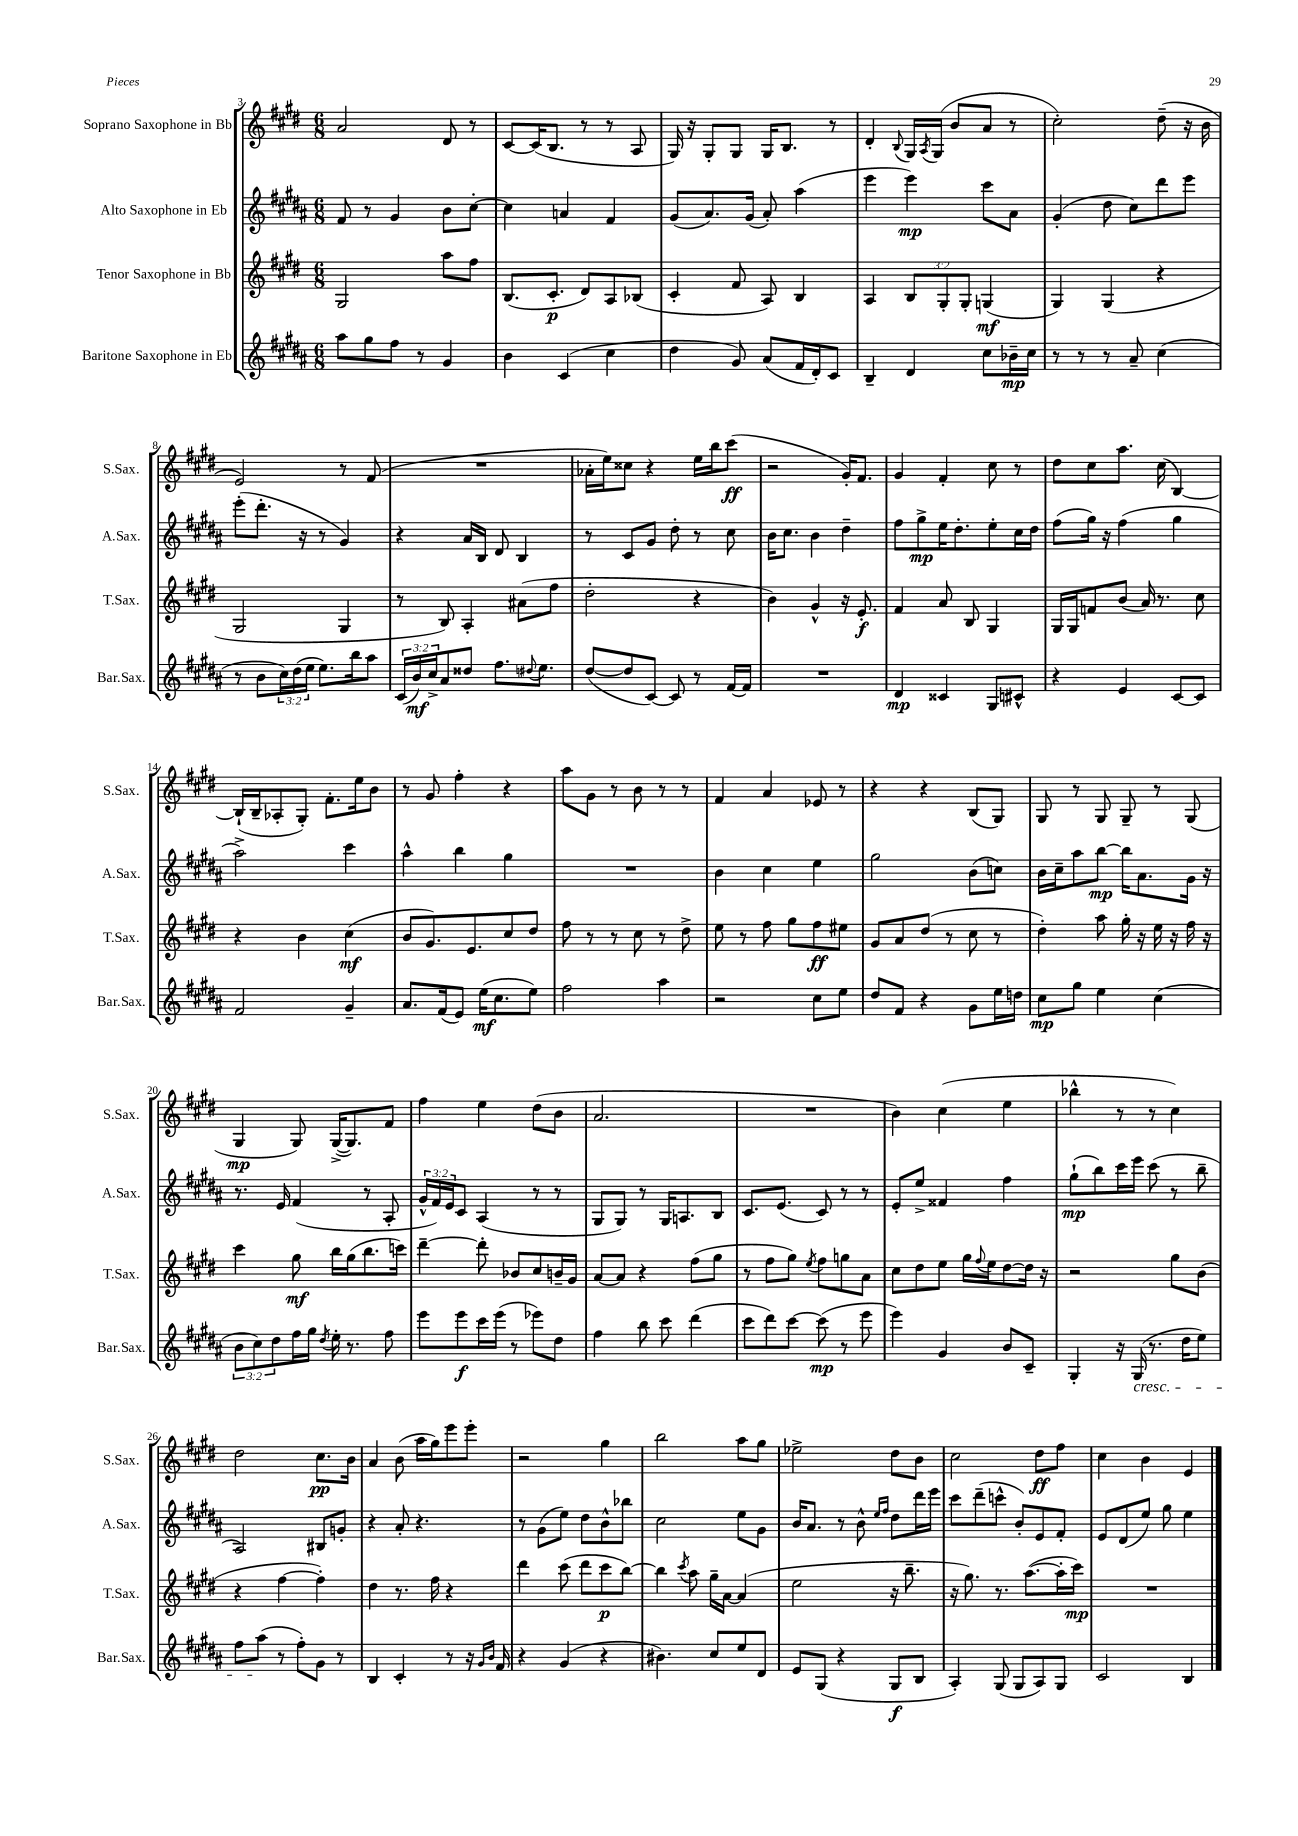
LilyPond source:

<<
\new StaffGroup <<
\new Staff = "s0" \with { instrumentName = "Soprano Saxophone in Bb" shortInstrumentName = "S.Sax." } {
    \clef treble \key e \major \numericTimeSignature \time 6/8
    a'2 dis'8 r8 |
    cis'8~ cis'16( b8. r8 r8 a8 |
    gis16) r16 gis8-. gis8 gis16 b8. r8 |
    dis'4-. \appoggiatura { b8 } gis16 \acciaccatura { a8 } gis16( b'8 a'8 r8 |
    cis''2-.) dis''8--( r16 b'16 |
    e'2) r8 fis'8( |
    R2. |
    aes'16-. e''16) cisis''8 r4 e''16 b''16 cis'''8\ff( |
    r2 gis'16-.) fis'8. |
    gis'4 fis'4-. cis''8 r8 |
    dis''8 cis''8 a''8. cis''16( b4~) |
    b16-!( b16-- aes8-. gis8-.) fis'8.-. e''16 b'8 |
    r8 gis'8 fis''4-. r4 |
    a''8 gis'8 r8 b'8 r8 r8 |
    fis'4 a'4 ees'8 r8 |
    r4 r4 b8( gis8) |
    gis8 r8 gis8 gis8-- r8 gis8( |
    gis4\mp gis8) gis16~->( gis8.) fis'8 |
    fis''4 e''4 dis''8( b'8 |
    a'2. |
    R2. |
    b'4) cis''4( e''4 |
    bes''4-^ r8 r8 cis''4) |
    dis''2 cis''8.\pp b'16 |
    a'4 b'8( a''16 gis''16) e'''8 e'''8-. |
    r2 gis''4 |
    b''2 a''8 gis''8 |
    ees''2-> dis''8 b'8 |
    cis''2 dis''8\ff fis''8 |
    cis''4 b'4 e'4 \bar "|." |
}
\new Staff = "s1" \with { instrumentName = "Alto Saxophone in Eb" shortInstrumentName = "A.Sax." } {
    \clef treble \key b \major \numericTimeSignature \time 6/8 \override Staff.TupletNumber.text = #tuplet-number::calc-fraction-text
    fis'8 r8 gis'4 b'8 cis''8~-. |
    cis''4 a'4 fis'4 |
    gis'8( ais'8.) gis'16( ais'8-.) ais''4( |
    e'''4 e'''4\mp) cis'''8 ais'8 |
    gis'4-.( dis''8 cis''8) dis'''8 e'''8 |
    e'''8-.( dis'''8.-. r16 r8 gis'4) |
    r4 ais'16 b16 dis'8 b4 |
    r8 cis'8 gis'8 dis''8-. r8 cis''8 |
    b'16 cis''8. b'4 dis''4-- |
    fis''8 gis''8->\mp e''16 dis''8.-. e''8-. cis''16 dis''16 |
    fis''8( gis''16) r16 fis''4( gis''4 |
    ais''2->) cis'''4 |
    ais''4-^ b''4 gis''4 |
    R2. |
    b'4 cis''4 e''4 |
    gis''2 b'8( c''8) |
    b'16 cis''16-- ais''8 b''8~\mp b''16 ais'8. gis'16 r16 |
    r8. e'16 fis'4( r8 ais8-. |
    \tuplet 3/2 { gis'16-^ fis'16) e'16 } cis'8 ais4( r8 r8 |
    gis8 gis8) r8 gis16 a8. b8 |
    cis'8. e'8.( cis'8) r8 r8 |
    e'8-. e''8-> fisis'4 fis''4 |
    gis''8-!\mp( b''8) cis'''16 e'''16 cis'''8( r8 b''8-- |
    ais2) bis8 g'8-. |
    r4 ais'8-. r4. |
    r8 gis'8( e''8) dis''8 b'8-^ bes''8 |
    cis''2 e''8 gis'8 |
    b'16 ais'8. r8 b'8-^ \grace { e''16 fis''16 } dis''8 dis'''16 e'''16 |
    cis'''8 dis'''8--( c'''8-^ b'8-.) e'8 fis'8-. |
    e'8 dis'8( e''8) gis''8 e''4 \bar "|." |
}
\new Staff = "s2" \with { instrumentName = "Tenor Saxophone in Bb" shortInstrumentName = "T.Sax." } {
    \clef treble \key e \major \numericTimeSignature \time 6/8 \override Staff.TupletNumber.text = #tuplet-number::calc-fraction-text
    gis2 a''8 fis''8 |
    b8.( cis'8.-.\p dis'8) a8 bes8( |
    cis'4-. fis'8 a8) b4 |
    a4 \tuplet 3/2 { b8 gis8-. gis8-. } g4\mf( |
    gis4) gis4( r4 |
    gis2 gis4 |
    r8 b8) a4-. ais'8( fis''8 |
    dis''2-. r4 |
    b'4) gis'4-^ r16 e'8.-.\f |
    fis'4 a'8 b8 gis4 |
    gis16 gis16 f'8 b'8( a'16) r8. cis''8 |
    r4 b'4 cis''4\mf( |
    b'8 gis'8.) e'8. cis''8 dis''8 |
    fis''8 r8 r8 cis''8 r8 dis''8-> |
    e''8 r8 fis''8 gis''8 fis''8\ff eis''8 |
    gis'8 a'8 dis''8( r8 cis''8 r8 |
    dis''4-.) a''8 gis''16-. r16 e''16 r16 fis''16 r16 |
    cis'''4 gis''8\mf b''16 gis''16( b''8. c'''16) |
    dis'''4~-- dis'''8-. bes'8 cis''8 b'16-- gis'16 |
    a'8~ a'8 r4 fis''8( gis''8 |
    r8 fis''8 gis''8) \acciaccatura { e''8 } fis''8 g''8 a'8 |
    cis''8 dis''8 e''8 gis''16 \appoggiatura { fis''8 } e''16 dis''8~ dis''16 r16 |
    r2 gis''8 b'8( |
    r4 fis''4~ fis''4-.) |
    dis''4 r8. fis''16 r4 |
    dis'''4 cis'''8( dis'''8 cis'''8\p b''8~) |
    b''4 \acciaccatura { cis'''8 } a''8 gis''16-- a'16~ a'4( |
    e''2 r16 b''8.-- |
    r16 gis''8.) r8. a''8.~( a''16-. cis'''16\mp) |
    R2. \bar "|." |
}
\new Staff = "s3" \with { instrumentName = "Baritone Saxophone in Eb" shortInstrumentName = "Bar.Sax." } {
    \clef treble \key b \major \numericTimeSignature \time 6/8 \override Staff.TupletNumber.text = #tuplet-number::calc-fraction-text
    ais''8 gis''8 fis''8 r8 gis'4 |
    b'4 cis'4( cis''4 |
    dis''4 gis'8) ais'8( fis'16 dis'16-.) cis'8 |
    b4-- dis'4 cis''8 bes'16--\mp cis''16 |
    r8 r8 r8 ais'8-- cis''4( |
    r8 b'8 \tuplet 3/2 { cis''16) dis''16( e''16 } e''8.) b''16 ais''8 |
    \tuplet 3/2 { cis'16( b'16\mf) cis''16-> } ais'8 disis''8 fis''8. \appoggiatura { dis''8 } e''8. |
    dis''8~( dis''8 cis'8~) cis'8 r8 fis'16~ fis'16 |
    R2. |
    dis'4\mp cisis'4 gis8 cis'8-^ |
    r4 e'4 cis'8~ cis'8 |
    fis'2 gis'4-- |
    ais'8. fis'16( e'8) e''16\mf( cis''8. e''8) |
    fis''2 ais''4 |
    r2 cis''8 e''8 |
    dis''8 fis'8 r4 gis'8 e''16 d''16 |
    cis''8\mp gis''8 e''4 cis''4( |
    \tuplet 3/2 { b'8 cis''8) dis''8 } fis''16 gis''16 \acciaccatura { dis''8 } e''16-. r8. fis''8 |
    e'''8 e'''8\f cis'''16 e'''16( r8 ees'''8) dis''8 |
    fis''4 b''8 cis'''8 dis'''4( |
    cis'''8 dis'''8) cis'''8~ cis'''8\mp( r8 e'''8 |
    e'''4) gis'4 b'8 cis'8-- |
    gis4-. r16 gis16\cresc( r8. dis''16 e''8) |
    fis''8 ais''8\!( r8 fis''8-.) gis'8 r8 |
    b4 cis'4-. r8 r16 \grace { gis'16 b'16 } fis'16 |
    r4 gis'4( r4 |
    bis'4.) cis''8 e''8 dis'8 |
    e'8 gis8( r4 gis8\f b8 |
    ais4-.) gis8( gis8 ais8) gis8 |
    cis'2 b4 \bar "|." |
}
>>
>>
\layout { \context { \Score currentBarNumber = #3 } }
